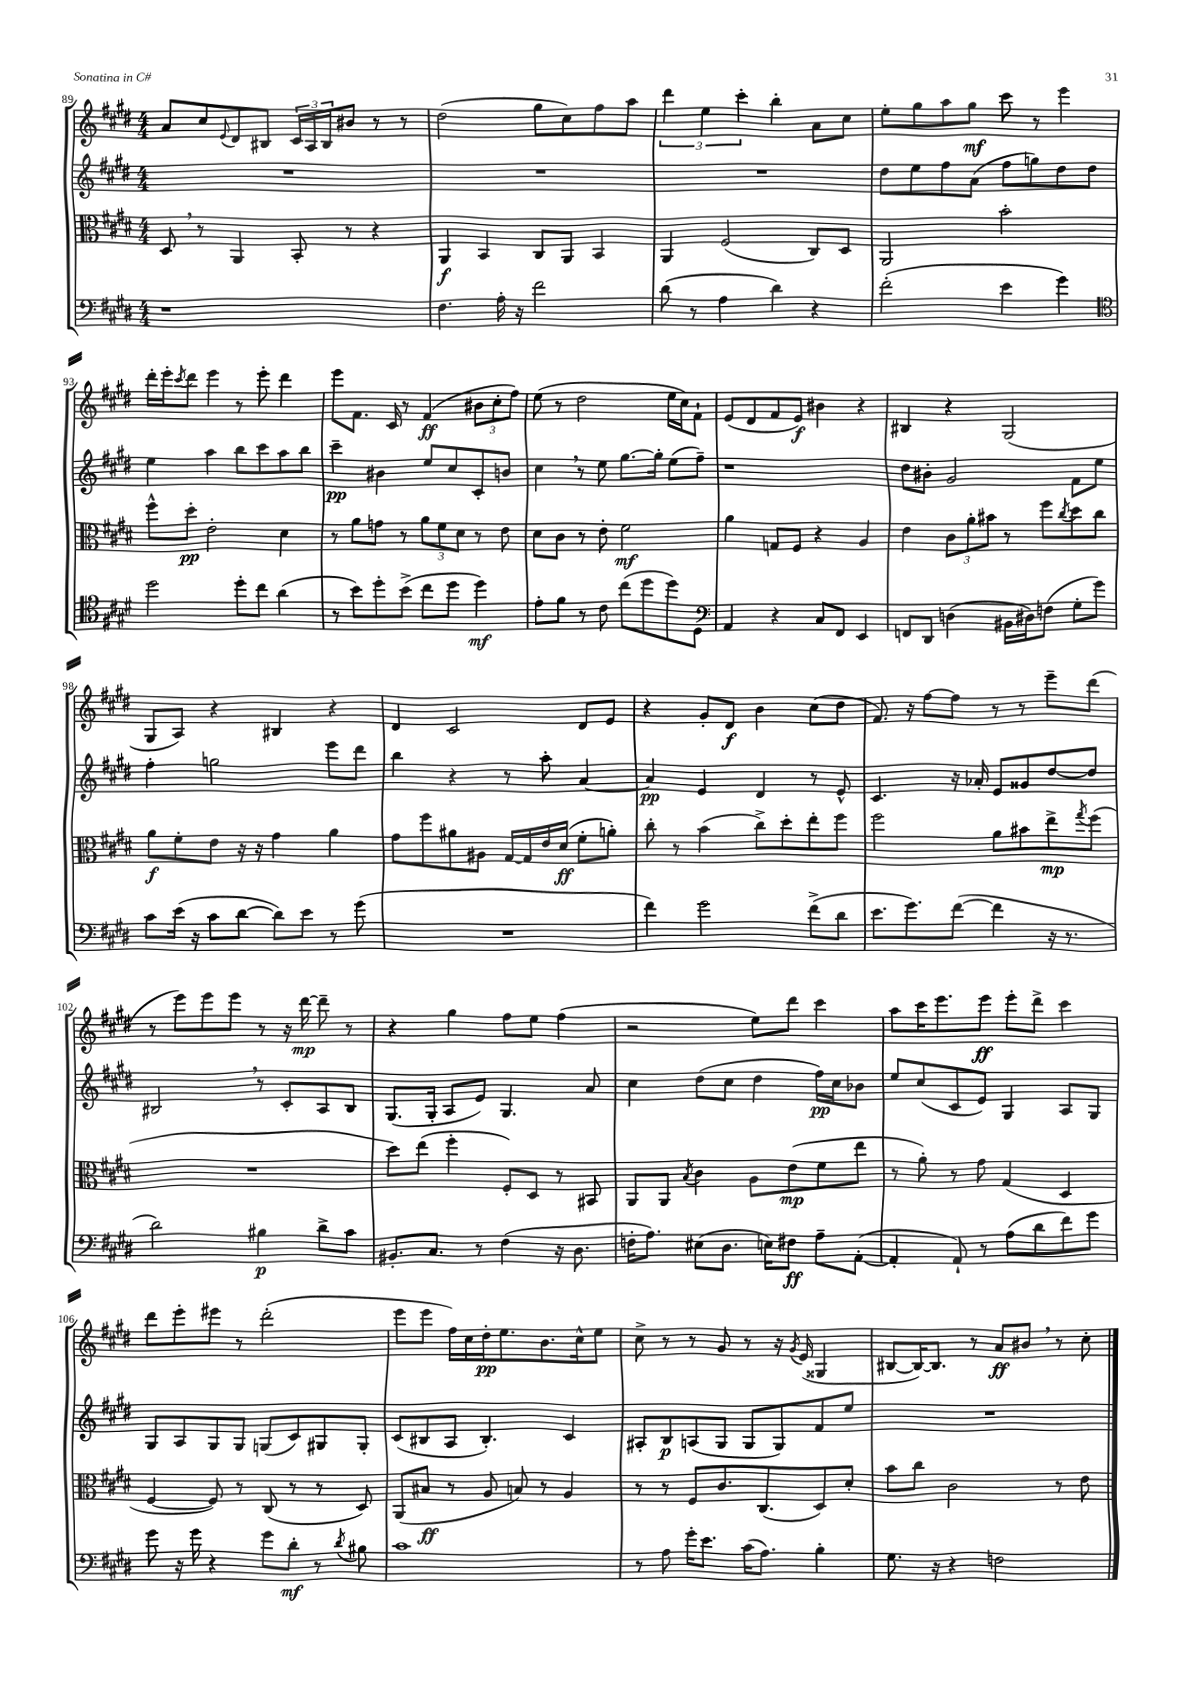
<<
\new StaffGroup <<
\new Staff = "s0" {
    \clef treble \key e \major \numericTimeSignature \time 4/4
    a'8 cis''8 \appoggiatura { e'8 } dis'8 bis8 \tuplet 3/2 { cis'16 a16 bis16 } bis'8 r8 r8 |
    dis''2( gis''8 cis''8) fis''8 a''8 |
    \tuplet 3/2 { dis'''4 e''4 cis'''4-. } b''4-. a'8 cis''8 |
    e''8-. gis''8 a''8 gis''8\mf cis'''8 r8 e'''4 |
    dis'''16-. e'''16-. \acciaccatura { cis'''8 } dis'''8 e'''4 r8 e'''8-. dis'''4 |
    e'''8 fis'8. cis'16 r8 fis'4\ff( \tuplet 3/2 { bis'8 cis''8-. fis''8) } |
    e''8( r8 dis''2 e''16 cis''16) fis'8-! |
    e'8( dis'8 fis'8 e'8\f) bis'4 r4 |
    bis4 r4 gis2( |
    gis8 a8) r4 bis4 r4 |
    dis'4 cis'2 dis'8 e'8 |
    r4 gis'8-. dis'8\f b'4 cis''8( dis''8 |
    fis'8.) r16 fis''8~ fis''8 r8 r8 e'''8-- dis'''8( |
    r8 e'''8) e'''8 e'''8 r8 r16 dis'''16~\mp dis'''8-- r8 |
    r4 gis''4 fis''8 e''8 fis''4( |
    r2 e''8) dis'''8 cis'''4 |
    a''8 cis'''16 e'''8. e'''8\ff e'''8-. dis'''8-> cis'''4 |
    dis'''8 e'''8-. eis'''8 r8 dis'''2-.( |
    e'''8 e'''8 fis''16) cis''16 dis''16-.\pp e''8. b'8. cis''16-^ e''8 |
    cis''8-> r8 r8 gis'8 r8 r16 \acciaccatura { gis'8 } e'16( gisis4 |
    bis8~ bis16~) bis8. r8 a'8\ff bis'8 \breathe r8 cis''8-. \bar "|." |
}
\new Staff = "s1" {
    \clef treble \key e \major \numericTimeSignature \time 4/4
    R1 |
    R1 |
    R1 |
    dis''8 e''8 fis''8 a'8( fis''8 g''8) dis''8 dis''8 |
    e''4 a''4 b''8 cis'''8 a''8 b''8 |
    cis'''4--\pp bis'4 e''8 cis''8 cis'8-. b'8 |
    cis''4 \breathe r8 e''8 gis''8.~ gis''16-. e''8( fis''8--) |
    r1 |
    dis''8 bis'8-. gis'2 fis'8 e''8 |
    fis''4-. g''2 e'''8 dis'''8 |
    b''4 r4 r8 a''8-. a'4~ |
    a'4\pp e'4 dis'4 r8 e'8-^ |
    cis'4. r16 aes'16-. e'8 gisis'8 dis''8~ dis''8 |
    bis2 \breathe r8 cis'8-. a8 bis8 |
    gis8.( gis16-. a8 e'8) gis4. a'8 |
    cis''4 dis''8( cis''8 dis''4 fis''16\pp) cis''16 bes'8 |
    e''8 cis''8( cis'8 e'8) gis4 a8 gis8 |
    gis8 a8 gis8 gis8 g8( cis'8) gis8 gis8-. |
    cis'8( bis8 a8 bis4.-.) cis'4 |
    ais8-. b8\p a8( gis8 gis8 gis8) fis'8 e''8 |
    R1 \bar "|." |
}
\new Staff = "s2" {
    \clef alto \key e \major \numericTimeSignature \time 4/4
    dis8 \breathe r8 a,4 b,8-. r8 r4 |
    a,4\f b,4 cis8 a,8 b,4 |
    a,4 fis2( cis8) dis8 |
    a,2 b'2-. |
    fis''8-^ dis''8-.\pp e'2-. dis'4 |
    r8 a'8 g'8 r8 \tuplet 3/2 { a'8 fis'8 dis'8 } r8 e'8 |
    dis'8 cis'8 r8 e'8-. fis'2\mf |
    a'4 g8 fis8 r4 a4 |
    e'4 \tuplet 3/2 { cis'8 a'8-. bis'8 } r8 fis''8 \acciaccatura { cis''8 } dis''8 cis''8 |
    a'8\f fis'8-. e'8 r16 r16 gis'4 a'4 |
    gis'8 fis''8 ais'8 ais8 gis16~ gis16 e'16 dis'16\ff( fis'8-. a'8-.) |
    cis''8-. r8 b'4( cis''8->) dis''8-. e''8-. fis''8 |
    fis''2 a'8 bis'8 e''8->\mp \acciaccatura { gis''8 } fis''8( |
    R1 |
    dis''8) e''8( fis''4-. fis8-.) dis8 r8 bis,8 |
    a,8 a,8 \acciaccatura { b8 } cis'4 a8 e'8\mp( fis'8 e''8 |
    r8 a'8-.) r8 gis'8 gis4( dis4 |
    fis4~ fis8) r8 cis8( r8 r8 dis8) |
    a,8( bis8\ff r8 a8 b8) r8 a4 |
    r8 r8 fis8 cis'8. cis8.( dis8) dis'8-. |
    b'8 cis''8 cis'2 r8 e'8 \bar "|." |
}
\new Staff = "s3" {
    \clef bass \key e \major \numericTimeSignature \time 4/4
    r1 |
    fis4. a16-. r16 fis'2 |
    dis'8( r8 a4 dis'4) r4 |
    fis'2-.( e'4 gis'4) |
    \clef tenor dis''2 dis''8-. cis''8 a'4( |
    r8 b'8) dis''8-. b'8->( cis''8 dis''8 dis''4\mf) |
    e'8-. fis'8 r8 cis'8 cis''8( dis''8 dis''8) dis8 |
    \clef bass a,4 r4 cis8 fis,8 e,4 |
    f,8 dis,8 d4( bis,16 dis16) f8( gis8-. gis'8) |
    cis'8 e'16( r16 cis'8 dis'8~ dis'8) e'8 r8 gis'8( |
    R1 |
    fis'4) gis'2 fis'8->( dis'8 |
    e'8. gis'8.) fis'8~( fis'4 r16 r8. |
    dis'2) bis4\p dis'8-> cis'8 |
    bis,8.-. cis8. r8 fis4( r16 dis8. |
    f16-. a8.) eis8( dis8. e16) fis8\ff a8-- a,8~-.( |
    a,4-. a,8-!) r8 a8( dis'8 fis'8) gis'8 |
    gis'8 r16 gis'16 r4 gis'8 dis'8-.\mf r8 \acciaccatura { dis'8 } bis8 |
    cis'1 |
    r8 a8 gis'16-. e'8. cis'16( a8.) b4-. |
    gis8. r16 r4 f2 \bar "|." |
}
>>
>>
\layout { \context { \Score currentBarNumber = #89 } }
